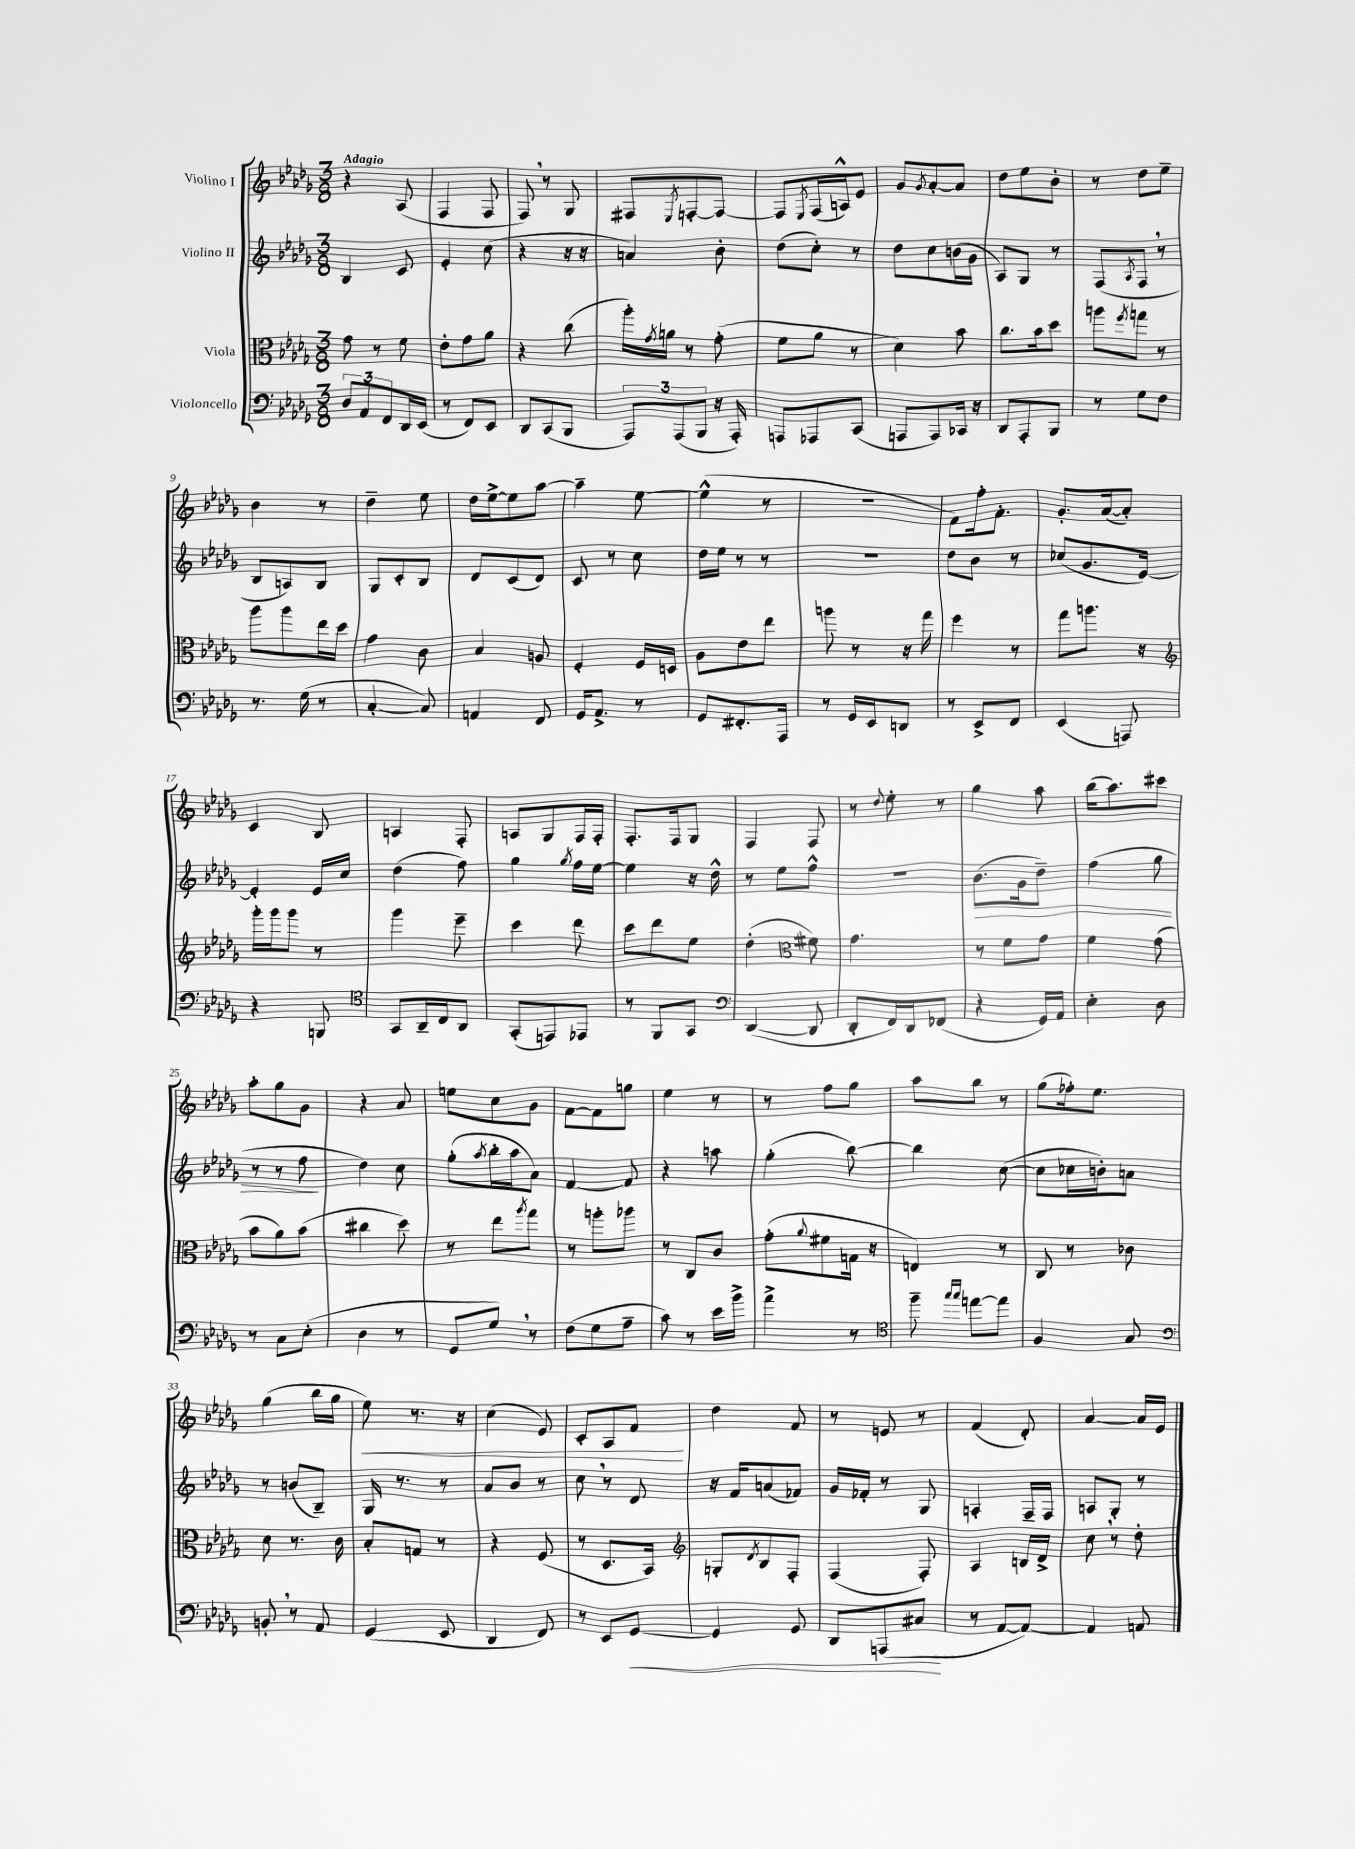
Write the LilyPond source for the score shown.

<<
\new StaffGroup <<
\new Staff = "s0" \with { instrumentName = "Violino I" } {
    \clef treble \key des \major \numericTimeSignature \time 3/8 \tempo "Adagio"
    r4 aes8( |
    f4 f8 |
    f8) \breathe r8 ges8 |
    fis8 \acciaccatura { ees8 } f8~-. f8~ |
    f8 \acciaccatura { ees8 } f16( a16-^) ees'8 |
    ges'8 \acciaccatura { ges'8 } aes'8~-. aes'8 |
    des''8 ees''8 bes'8-. |
    r8 des''8 ees''8-- |
    bes'4 r8 |
    des''4-- ees''8 |
    des''16 ees''16~-> ees''8 aes''8~ |
    aes''4-- ees''8~ |
    ees''4-^( r8 |
    r4. |
    f'8) f''16-. f'8.-. |
    ges'8.-. aes'16~( aes'8-.) |
    c'4 bes8 |
    a4 f8-. |
    a8 ges8 f16 f16-. |
    f8.-. f16 ges8 |
    f4 f8 |
    r8 \appoggiatura { des''8 } ees''8-. r8 |
    ges''4 aes''8 |
    bes''16( aes''8.) cis'''8 |
    aes''8-. ges''8 ges'8 |
    r4 aes'8 |
    e''8 c''8 ges'8 |
    f'8~ f'8 g''8 |
    ees''4 r8 |
    r8 f''8 ges''8 |
    aes''8 bes''8 r8 |
    ges''8( fes''16-.) ees''8. |
    ges''4( bes''16 ges''16 |
    ees''8\<) r8. r16 |
    c''4( ees'8) |
    c'8-. aes8 f'8\! |
    des''4 f'8 |
    r8 e'8 r8 |
    f'4( des'8-.) |
    aes'4~ aes'16 ees'16 \bar "|." |
}
\new Staff = "s1" \with { instrumentName = "Violino II" } {
    \clef treble \key des \major \numericTimeSignature \time 3/8
    bes4 c'8 |
    ees'4-. c''8( |
    r4 r16 r16 |
    a'4) bes'8-. |
    des''8( c''8-.) r8 |
    des''8 c''8 b'16( ges'16 |
    aes8) ges8 r8 |
    f8( \acciaccatura { aes8 } f8 \breathe r8 |
    bes8 a8) bes8 |
    ges8 c'8-. bes8 |
    des'8 c'8( des'8) |
    c'8 r8 c''8 |
    des''16 ees''16 r8 r8 |
    R4. |
    des''8 bes'8 r8 |
    ces''8( ges'8. ees'16~) |
    ees'4-. ees'16 c''16 |
    des''4( f''8) |
    ges''4 \acciaccatura { ges''8 } f''16 ees''16~ |
    ees''4 r16 des''16-^ |
    r8 ees''8 f''8-^ |
    R4. |
    bes'8.\>( ges'16 des''8--) |
    f''4( ges''8 |
    r8 r8 f''8\! |
    des''4) c''8 |
    ges''8-.( \acciaccatura { aes''8 } bes''16-. aes''16 aes'8) |
    f'4~ f'8 |
    r4 a''8 |
    ges''4-.( bes''8~) |
    bes''4 c''8~( |
    c''8 ces''16 b'16-.) a'8 |
    r8 b'8( bes8--) |
    ges16 r8. r8 |
    aes'8 bes'8 r8 |
    c''8 \breathe r8 des'8 |
    r16 f'16 a'8( fes'8) |
    ges'16 fes'16-. r8 ges8 |
    a4-. f16-- f16 |
    a8 ges8-. r8 \bar "|." |
}
\new Staff = "s2" \with { instrumentName = "Viola" } {
    \clef alto \key des \major \numericTimeSignature \time 3/8
    ges'8 r8 f'8 |
    ees'8-. ges'8 aes'8 |
    r4 c''8( |
    aes''16-.) \acciaccatura { ges'8 } a'16 r8 ges'8-.( |
    f'8 aes'8 r8 |
    des'4) bes'8 |
    c''8. bes'16 des''8 |
    a''8 \acciaccatura { f''8 } g''8 r8 |
    aes''8 aes''8 ees''16 des''16 |
    ges'4 c'8 |
    bes4 a8 |
    f4-. f16 d16 |
    aes8 ees'8 ees''8 |
    a''8 r8 r16 ges''16 |
    f''4 r8 |
    ges''8 a''8. r16 |
    \clef treble ges'''16-. ges'''16 ges'''8 r8 |
    ges'''4 ees'''8-- |
    c'''4 des'''8 |
    c'''8 des'''8 ees''8 |
    des''4-.( \clef alto fis'8) |
    ges'4. |
    r8 f'8 ges'8 |
    f'4 ges'8( |
    bes'8 aes'8) bes'8( |
    cis''4 des''8) |
    r8 ees''8 \acciaccatura { aes''8 } ges''8 |
    r8 a''8-. aes''8 |
    r8 c8 c'8 |
    ges'8-.( \appoggiatura { aes'8 } fis'8 g16 r16 |
    e4) r8 |
    c8 r8 ces'8 |
    des'8 r8. c'16 |
    bes8-. g8 r8 |
    r4 f8( |
    r8 des8. bes,16) |
    \clef treble g8-. \acciaccatura { des'8 } bes8 f8-. |
    f4( f8-.) |
    aes4 b16 des'16-> |
    c''8 \breathe r8 des''8-. \bar "|." |
}
\new Staff = "s3" \with { instrumentName = "Violoncello" } {
    \clef bass \key des \major \numericTimeSignature \time 3/8
    \tuplet 3/2 { des8 aes,8 f,8 } des,16 ees,16( |
    r8 f,8) ees,8 |
    des,8 c,8( bes,,8 |
    \tuplet 3/2 { aes,,8) aes,,8( bes,,8 } r16 aes,,16-.) |
    a,,8 aes,,8 c,8( |
    a,,8 a,,8) ces,16 r16 |
    des,8 aes,,8-. bes,,8 |
    r8 ges8 f8 |
    r8. ges16( r8 |
    c4~-. c8) |
    a,4 f,8 |
    ges,16 aes,8.-> r8 |
    ges,8 fis,8.-. aes,,16 |
    r8 ges,16 ees,16 d,8 |
    r8 ees,8-> f,8 |
    ees,4( a,,8) |
    r4 b,,8 |
    \clef tenor ges,8 aes,16-- c16 aes,8 |
    ges,8-.( e,8) ees,8 |
    r8 f,8 ges,8 |
    \clef bass des,4~( des,8 |
    des,8-. f,16) des,16 fes,8( |
    r4 ges,16) aes,16 |
    ees4-. des8 |
    r8 c8 ees8-.( |
    des4 r8 |
    ges,8 ges8) \breathe r8 |
    f8( ges8 aes8-- |
    c'8) r8 ees'16 bes'16-> |
    aes'4-> r8 |
    \clef tenor f''8-- \grace { ges''16 ges''16 } e''8~ e''8 |
    f4 ges8 |
    \clef bass b,8-. \breathe r8 aes,8 |
    ges,4( ees,8 |
    des,4 f,8) |
    r8 ees,8 ges,8~\< |
    ges,4 ges,8 |
    des,8 a,,8( cis8\! |
    r8 aes,8~ aes,8~) |
    aes,4 a,8 \bar "|." |
}
>>
>>
